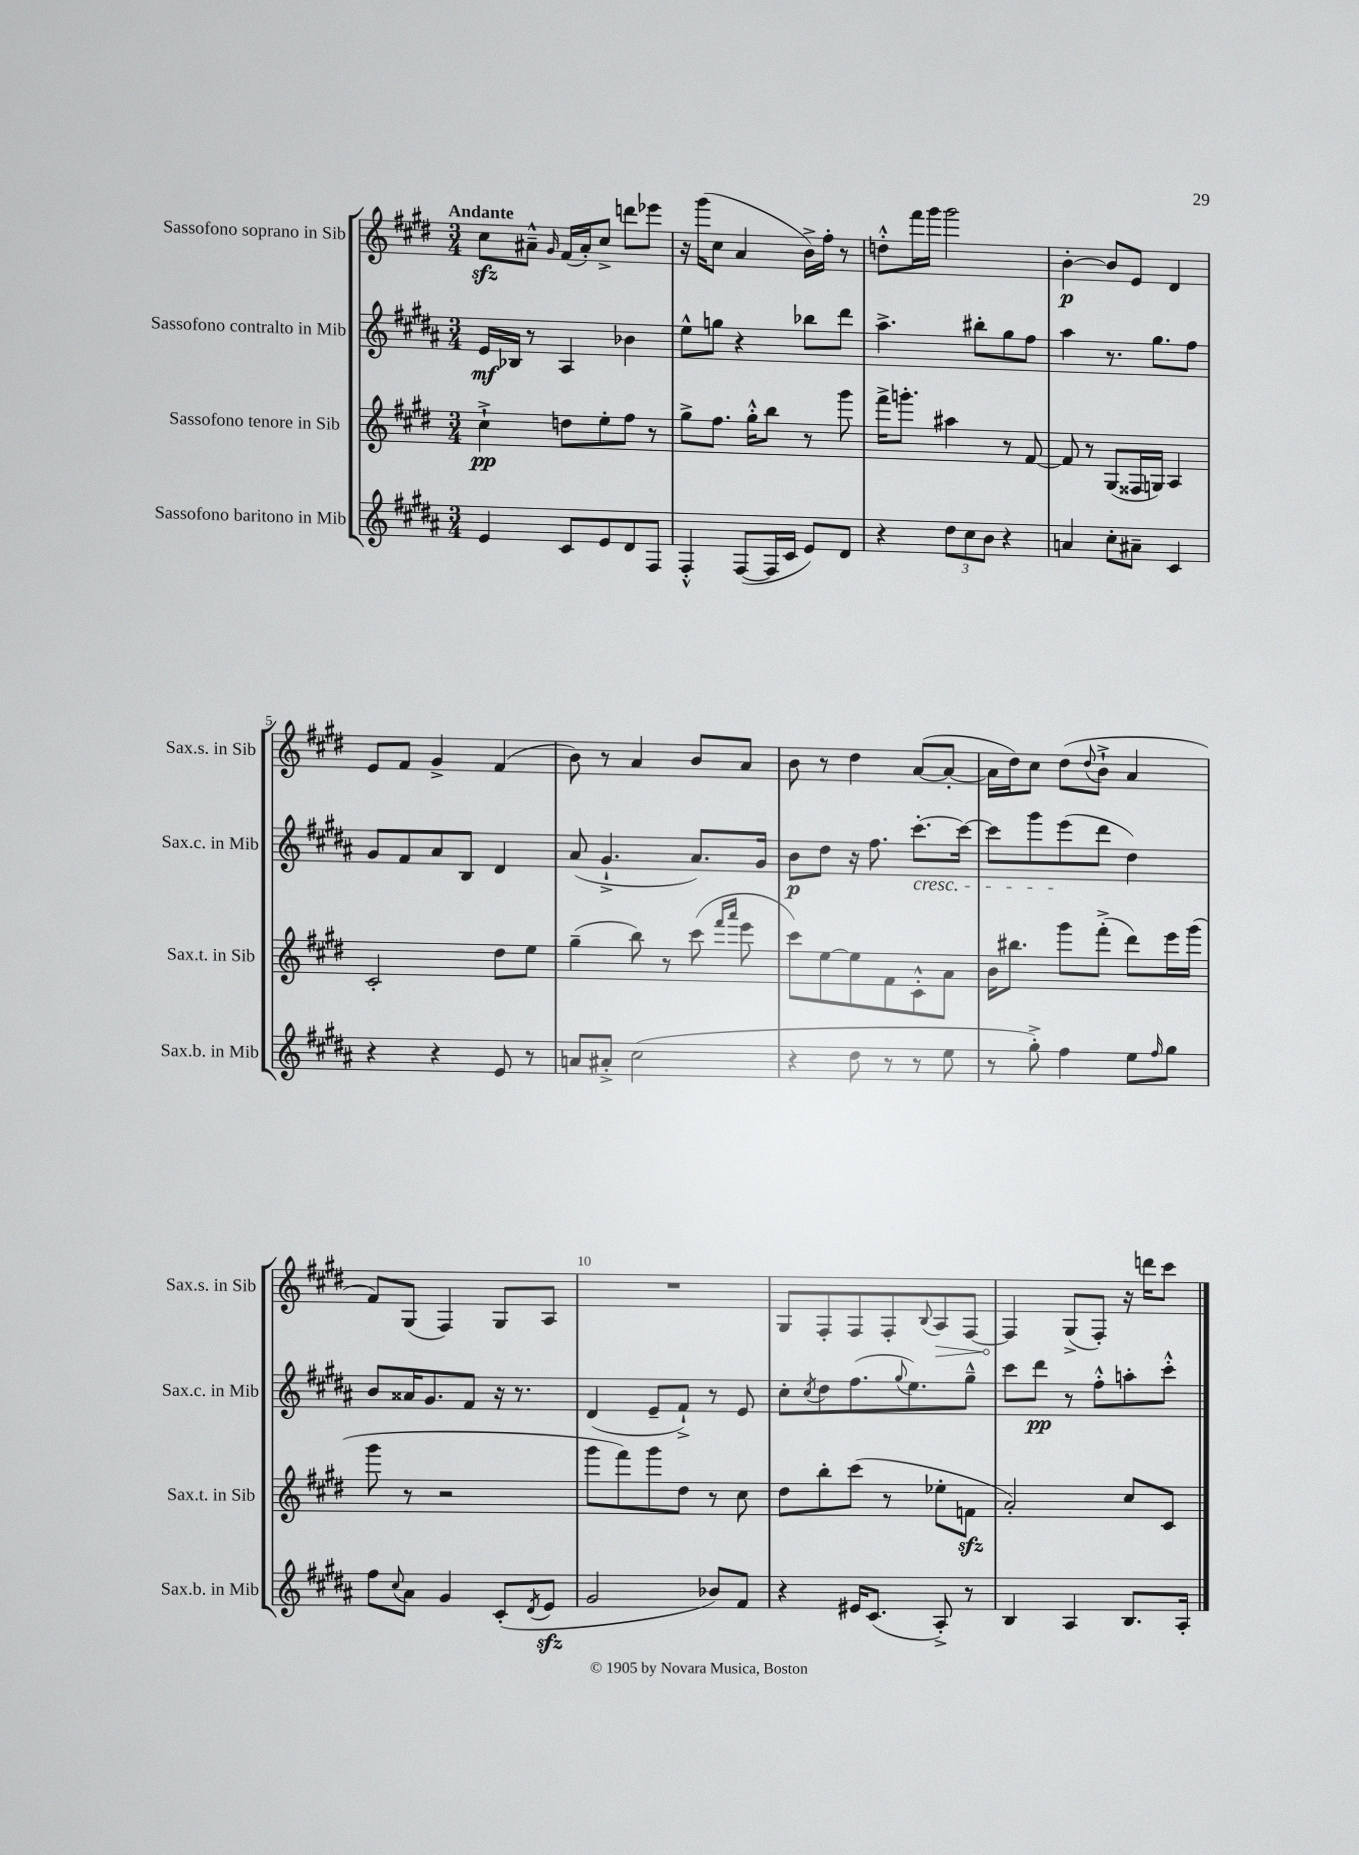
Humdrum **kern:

**kern	**kern	**kern	**kern
*staff4	*staff3	*staff2	*staff1
*clefG2	*clefG2	*clefG2	*clefG2
*k[f#c#g#d#a#]	*k[f#c#g#d#]	*k[f#c#g#d#a#]	*k[f#c#g#d#]
*M3/4	*M3/4	*M3/4	*M3/4
4e	4cc#`^	16e	8cc#
.	.	16B-	.
.	.	8r	8a#~^^
.	.	.	16qqg#
8c#	8dd	4A#	(16f#
.	.	.	16a#')
8e	8ee'	.	8cc#^
8d#	8ff#	4b-	8ddd
8F#	8r	.	8eee-
=	=	=	=
4F#'^^	8gg#^	8ee^^	16r
.	.	.	(16ggg#
.	8.ff#	8gg	8cc#
([8F#	.	4r	4a
.	16gg#'^^	.	.
16F#]	8bb	.	.
16c#	.	.	.
8e)	8r	8bb-	16b^)
.	.	.	16ff#'
8d#	8ggg#	8ddd#	8r
=	=	=	=
4r	16fff#^	4.aa#^	8dd'^^
.	8.ggg'	.	.
.	.	.	16fff#
.	.	.	16ggg#
12dd#	4aa#	.	2ggg#
12cc#	.	.	.
.	.	8bb#'	.
12b	.	.	.
4r	8r	8gg#	.
.	[8f#	8ff#	.
=	=	=	=
4a	8f#]	4aa#	[4b'
.	8r	.	.
8cc#'	(8G#	8.r	8b]
8a#~	16F##	.	8e
.	16G)	8.gg#	.
4c#	4A	.	4d#
.	.	8ff#	.
=	=	=	=
4r	2c#'	8g#	8e
.	.	8f#	8f#
4r	.	8a#	4g#^
.	.	8B	.
8e	8dd#	4d#	(4f#
8r	8ee	.	.
=	=	=	=
8a	(4gg#~	(8a#	8b)
8a#'^	.	4.g#`^	8r
(2cc#	8bb)	.	4a
.	8r	.	.
.	(8ccc#	8.a#)	8b
.	16qqfff#	.	.
.	16qqaaa	.	.
.	8eee	.	8a
.	.	16g#	.
=	=	=	=
4r	8ccc#)	8b	8b
.	[8ee	8dd#	8r
8dd#	8ee]	16r	4dd#
.	.	8.ff#	.
8r	8f#	.	.
8r	8c#'^^	[8.ccc#'	([8a
8ee	8a	.	8a'_
.	.	16ccc#_	.
=	=	=	=
8r	16b	8ccc#]	16a]
.	8.bb#	.	16dd#)
8gg#'^)	.	8ggg#	8cc#
4ff#	8ggg#	(8eee	(8dd#
.	.	.	8qqdd#
.	(8fff#'^	8ddd#	8b`^
8ee	8ddd#)	4dd#)	4a
16qqff#	.	.	.
8gg#	16eee	.	.
.	(16ggg#	.	.
=	=	=	=
8ff#	8ggg#	8b	8f#)
8qqcc#	.	.	.
8a#	8r	16a##	(8G#
.	.	8.g#	.
4g#	2r	.	4F#)
.	.	8f#	.
(8c#'	.	16r	8G#
.	.	8.r	.
8qd#	.	.	.
8e	.	.	8A
=	=	=	=
2g#	8ggg#	(4d#	2.r
.	8fff#)	.	.
.	8ggg#	8e~	.
.	8dd#	8f#`^)	.
8b-)	8r	8r	.
8f#	8cc#	8e	.
=	=	=	=
4r	8dd#	8cc#'	8G#
.	.	8qcc#	.
.	8bb'	8dd#	8F#'
16e#	(8ccc#	(8.ff#	8F#
(8.c#	.	.	.
.	8r	.	8F#'
.	.	8qqgg#	.
.	.	8.ee)	.
.	.	.	8qqB
8A#'^)	8ee-'	.	8A
8r	8f	8gg#~^^	[8F#
=	=	=	=
4B	2a')	8ccc#	4F#]
.	.	8ddd#	.
4A#	.	8r	(8G#^
.	.	8ff#'^^	8F#')
8.B	8cc#	8aa'	16r
.	.	.	16ddd
.	8c#	8ccc#'^^	8ccc#
16A#'	.	.	.
==	==	==	==
*-	*-	*-	*-
